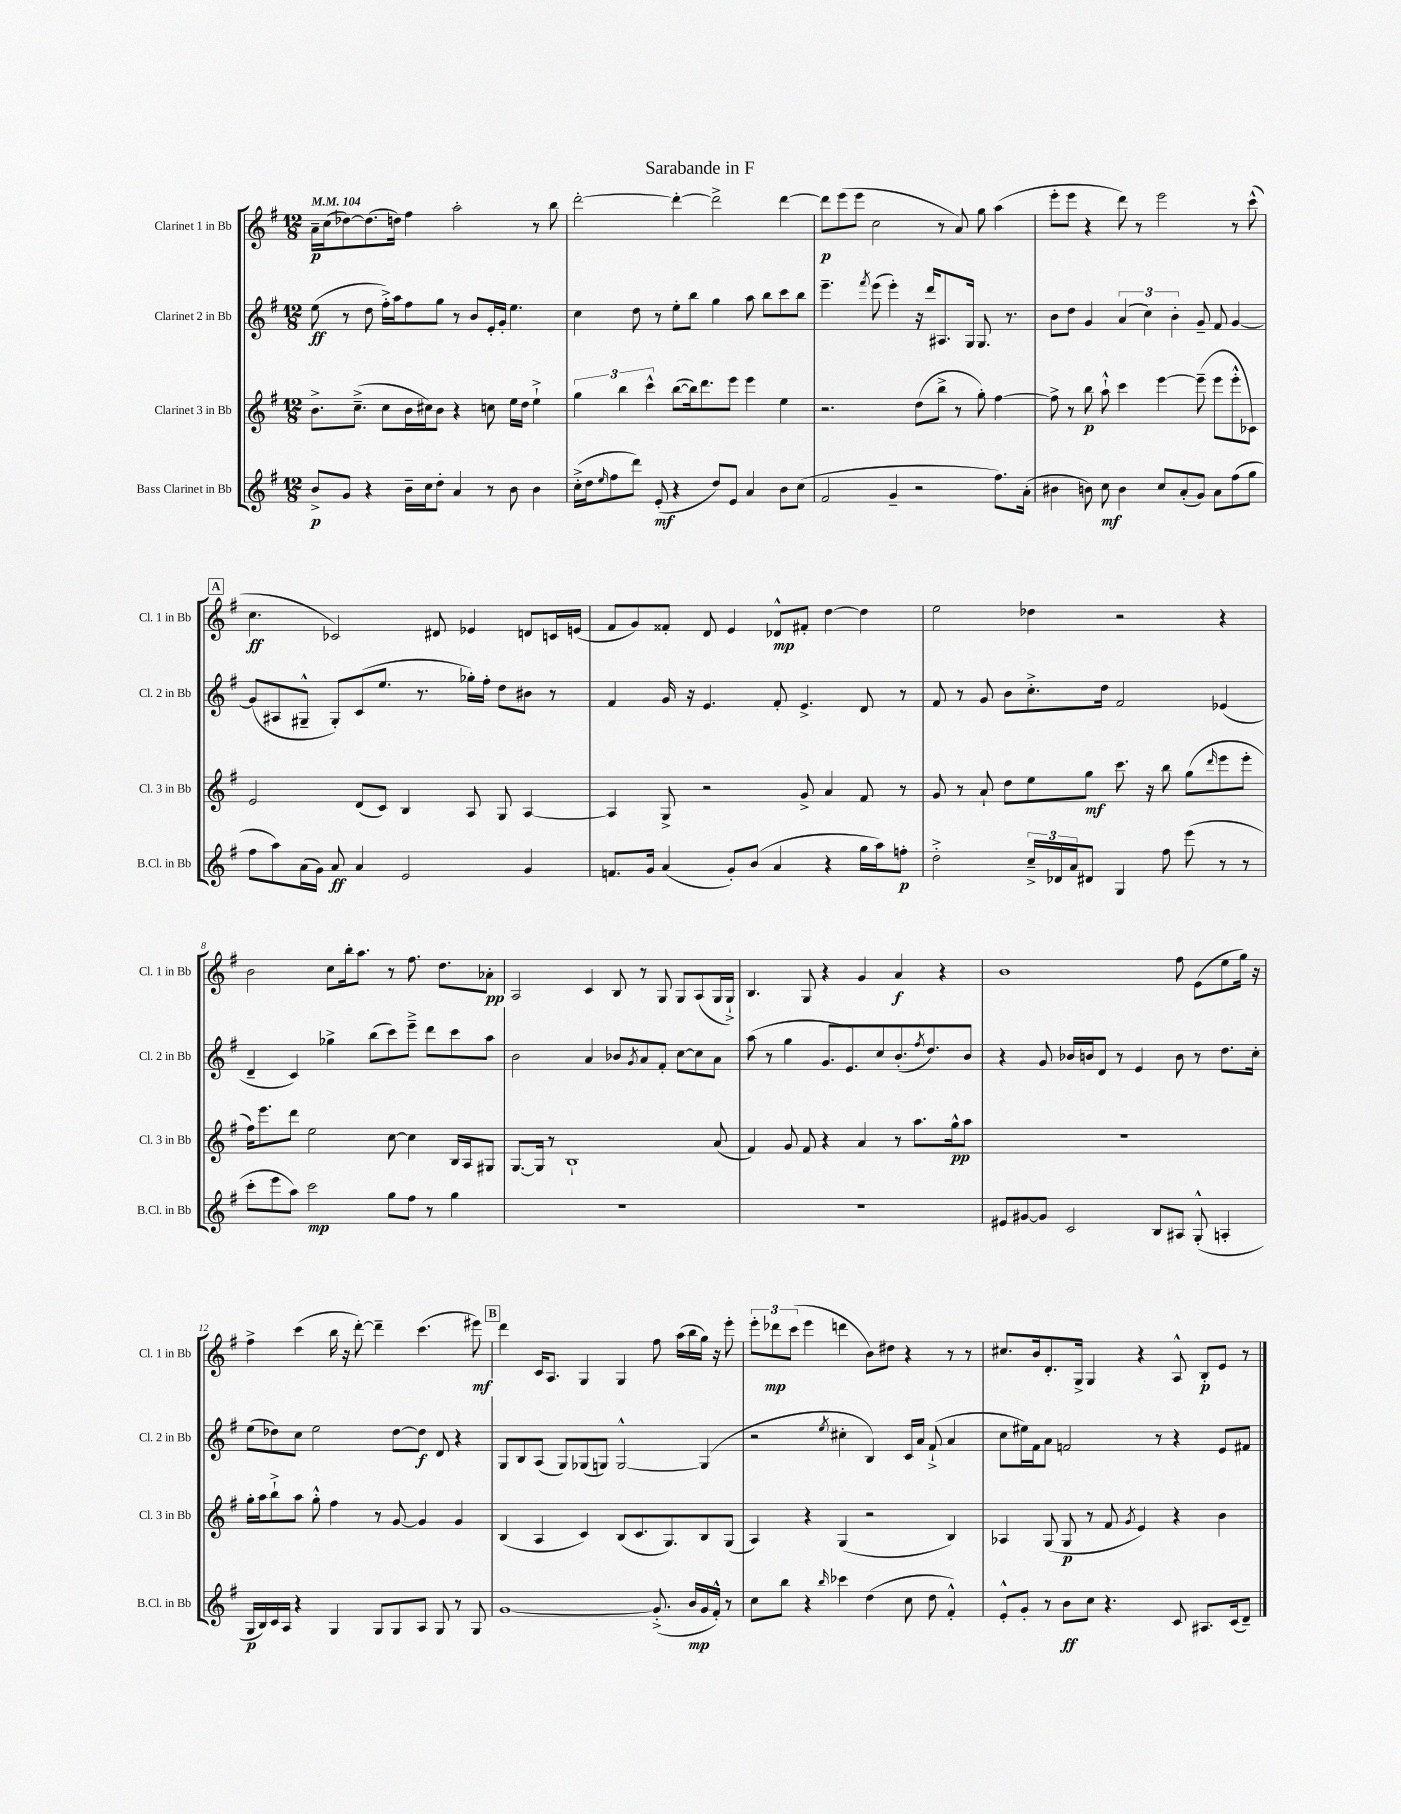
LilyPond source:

\header { title = "Sarabande in F" }
<<
\new StaffGroup <<
\new Staff = "s0" \with { instrumentName = "Clarinet 1 in Bb" shortInstrumentName = "Cl. 1 in Bb" } {
    \clef treble \key g \major \numericTimeSignature \time 12/8 \tempo 4 = 104
    a'16--\p c''16( des''8~) des''8.( d''16) fis''4 a''2-. r8 b''8 |
    d'''2~-. d'''4~-. d'''2-> d'''4~ |
    d'''8\p e'''8( e'''8 c''2 r8 a'8) g''8 a''4( |
    e'''8-. e'''8 r4 d'''8) r8 e'''2 r8 c'''8-^( |
    \mark \markup { \box "A" } c''4.\ff ces'2) dis'8 ees'4 d'8 c'16 e'16( |
    fis'8 g'8) fisis'8-. d'8 e'4 des'8-^\mp fis'8-. d''4~ d''4 |
    e''2 des''4 r2 r4 |
    b'2 c''8 b''16-. a''8. r8 fis''8. d''8. aes'8-.\pp |
    a2 c'4 b8 r8 g8 g8 a8( g16 g16-!->) |
    b4. g8 r4 g'4 a'4\f r4 |
    b'1 fis''8 e'8( e''8 g''16) r16 |
    fis''4-> c'''4( b''16 r16 d'''8~-.) d'''4-- c'''4.( eis'''8\mf) |
    \mark \markup { \box "B" } d'''4 c'16 a8. g4 g4 fis''8 a''16( b''16 g''16) r16 e'''8-. |
    \tuplet 3/2 { e'''8-. des'''8\mp c'''8( } e'''4 d'''4 b'8) dis''8 r4 r8 r8 |
    cis''8. b'16 d'8.-. g16-> g4 r4 a8-^ b8-.\p e'8 r8 \bar "|." |
}
\new Staff = "s1" \with { instrumentName = "Clarinet 2 in Bb" shortInstrumentName = "Cl. 2 in Bb" } {
    \clef treble \key g \major \numericTimeSignature \time 12/8
    e''8\ff( r8 d''8 fis''16-.->) a''16 fis''8 g''8 r8 b'8 e'16-. g'16-. e''4. |
    c''4 d''8 r8 e''8-. b''8 g''4 a''8 b''8 c'''8 b''8 |
    e'''4.-- \acciaccatura { fis'''8 } e'''8( e'''4-.) r16 d'''16 ais8. g16 g8. r8. |
    b'8 d''8 g'4 \tuplet 3/2 { a'4( c''4) b'4-. } g'8-- fis'8 g'4~ |
    \mark \markup { \box "A" } g'8( ais8 gis8---^ gis8-.) c'8( e''8. r8. ges''16-.) fis''16-. d''8 bis'8 r8 |
    fis'4 g'16 r16 e'4. fis'8-. e'4.-> d'8 r8 |
    fis'8 r8 g'8 b'8 c''8.-.-> d''16 fis'2 ees'4( |
    d'4-- c'4) ges''4-> b''8( c'''8) e'''8---> d'''8 c'''8 a''8 |
    b'2 a'4 bes'8 \acciaccatura { g'8 } a'8 fis'8-. c''8~ c''8 a'8 |
    a''8( r8 g''4 g'8. e'8.) c''8 b'8.-.( \acciaccatura { fis''8 } d''8.) b'8 |
    r4 g'8 bes'16 b'16 d'8 r8 e'4 b'8 r8 d''8. c''16-. |
    e''8( des''8) c''8 e''2 des''8~ des''8\f d'8 r4 |
    \mark \markup { \box "B" } g8 b8 a8( g8) ges8( g8) g2~-^ g4( |
    r2 \acciaccatura { e''8 } cis''4-. b4) c'16 a'16 fis'8-!->( a'4 |
    c''8 eis''16) fis'16 a'8 f'2 r8 r4 e'8 fis'8 \bar "|." |
}
\new Staff = "s2" \with { instrumentName = "Clarinet 3 in Bb" shortInstrumentName = "Cl. 3 in Bb" } {
    \clef treble \key g \major \numericTimeSignature \time 12/8
    b'8.-> c''8.--->( c''8 b'16 cis''16) b'8 r4 c''8 e''16 d''16 e''4-!-> |
    \tuplet 3/2 { g''4 b''4 c'''4-^ } b''8~( b''16) d'''8. e'''8 e'''4 e''4 |
    r2. d''8( b''8-> r8 g''8-.) fis''4~ |
    fis''8-> r8 b''8\p a''8-!-^ c'''4 e'''4~ e'''8--( e'''8 e'''8-.-^ ces'8) |
    \mark \markup { \box "A" } e'2 d'8( c'8) b4 a8 g8 a4~ |
    a4 g8-> r2 g'8-> a'4 fis'8 r8 |
    g'8 r8 a'8-! d''8 e''8 g''8\mf c'''8. r16 b''8 g''8( \grace { d'''16 } e'''8 e'''8-. |
    fis''16) e'''8. d'''8 e''2 c''8~ c''4 b16 a16 gis8 |
    g8.~ g16 r8 b1-! a'8( |
    fis'4) g'8 fis'8 r4 a'4 r8 a''8. g''16-^\pp a''8 |
    R1. |
    g''16-. a''16 b''8-!-> a''8 g''8-.-^ fis''4 r8 g'8~ g'4 g'4 |
    \mark \markup { \box "B" } b4( a4 c'4) b8( c'8. g8.) b8 g8( |
    a4) r4 g4( r2 b4) |
    aes4 g8( g8\p r8 fis'8 \acciaccatura { g'8 } e'4) r4 b'4 \bar "|." |
}
\new Staff = "s3" \with { instrumentName = "Bass Clarinet in Bb" shortInstrumentName = "B.Cl. in Bb" } {
    \clef treble \key g \major \numericTimeSignature \time 12/8
    b'8->\p g'8 r4 b'16-- c''16 d''8-. a'4 r8 b'8 b'4 |
    c''16-.->( d''16 \grace { e''16 } fis''8 d'''8) e'8-.\mf( r4 d''8) e'8 a'4 b'8 c''8( |
    fis'2 g'4-- r2 fis''8.) a'16-.( |
    bis'4 b'8) c''8\mf b'4 c''8 a'8-.( g'8) a'8 fis''8( g''8 |
    \mark \markup { \box "A" } fis''8 a''8) a'16( g'16) a'8\ff a'4 e'2 g'4 |
    f'8. g'16 a'4( g'8-.) b'8( a'4 r4 g''16 a''16) f''8-.\p |
    d''2-.-> \tuplet 3/2 { c''16---> des'16 a'16 } dis'8 g4 fis''8 e'''8( r8 r8 |
    c'''8-. e'''8 a''8) c'''2\mp g''8 fis''8 r8 g''4 |
    R1. |
    R1. |
    eis'8 gis'8~ gis'8 c'2 b8 ais8 g8-.-^( a4-. |
    g16\p b16) c'16 a16 r4 g4 g8 g8 a8 g8 r8 g8 |
    \mark \markup { \box "B" } g'1~ g'8.-.->( b'16\mp g'16 fis'16-.-^) r8 |
    c''8 b''8 r4 \grace { b''16 } ces'''4 d''4( c''8 d''8 fis'4-.-^) |
    e'8-.-^ g'8-. r8 b'8\ff c''8 r4. c'8 ais8. c'16( d'8--) \bar "|." |
}
>>
>>
